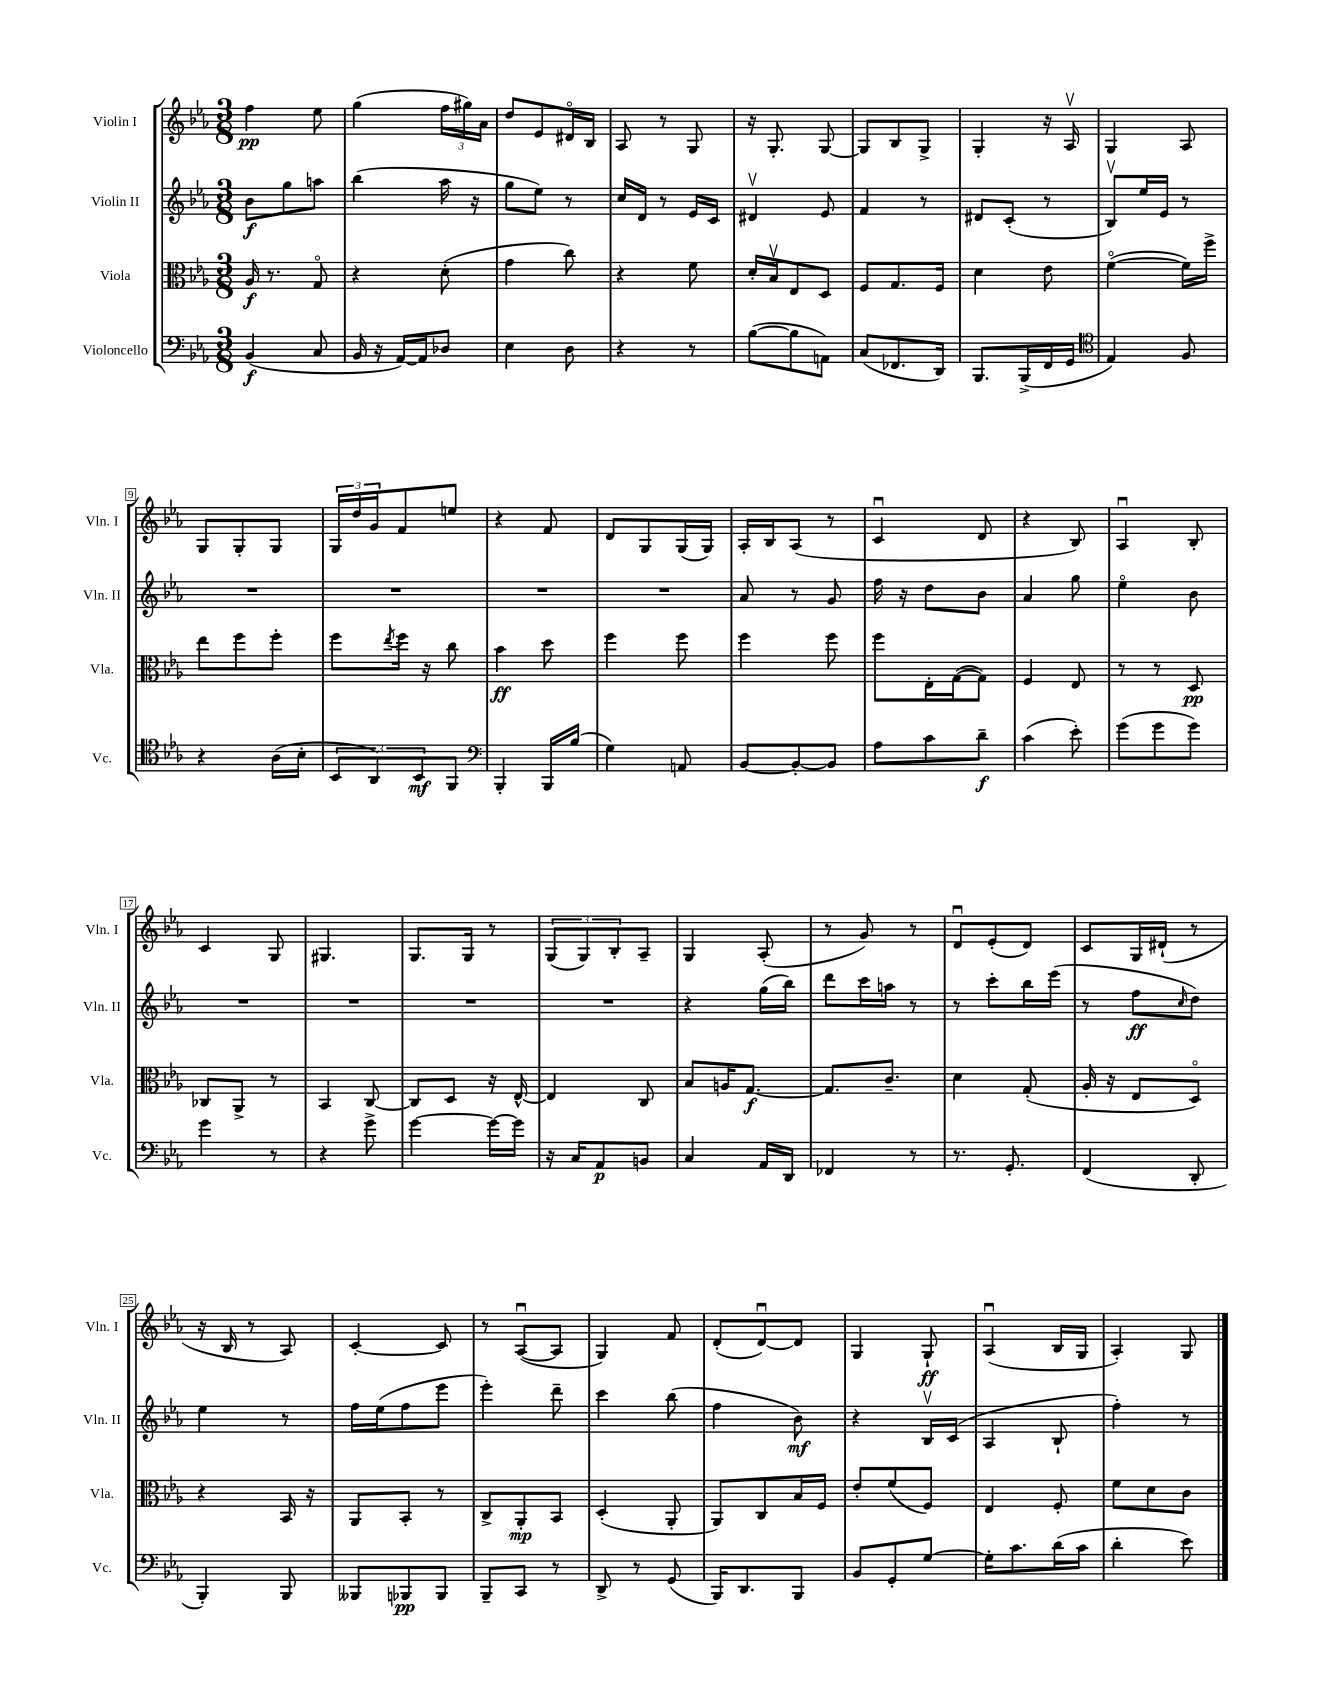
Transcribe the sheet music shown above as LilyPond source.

<<
\new StaffGroup <<
\new Staff = "s0" \with { instrumentName = "Violin I" shortInstrumentName = "Vln. I" } {
    \clef treble \key ees \major \numericTimeSignature \time 3/8
    f''4\pp ees''8 |
    g''4( \tuplet 3/2 { f''16 gis''16) aes'16 } |
    d''8 ees'8 dis'16\flageolet bes16 |
    aes8 r8 g8 |
    r16 g8.-. g8~ |
    g8 bes8 g8-> |
    g4-. r16 aes16\upbow |
    g4 aes8 |
    g8 g8-. g8 |
    \tuplet 3/2 { g16 d''16 g'16 } f'8 e''8 |
    r4 f'8 |
    d'8 g8 g16( g16) |
    aes16-. bes16 aes8( r8 |
    c'4\downbow d'8 |
    r4 bes8) |
    aes4\downbow bes8-. |
    c'4 g8 |
    gis4. |
    g8. g16 r8 |
    \tuplet 3/2 { g8( g8) bes8-. } aes8-- |
    g4 aes8-.( |
    r8 g'8) r8 |
    d'8\downbow ees'8-.( d'8) |
    c'8 g16 dis'16-!( r8 |
    r16 bes16 r8 aes8) |
    c'4~-. c'8 |
    r8 aes8~\downbow( aes8 |
    g4) f'8 |
    d'8-.( d'8~\downbow) d'8 |
    g4 g8-!\ff |
    aes4\downbow( bes16 g16 |
    aes4-.) g8 \bar "|." |
}
\new Staff = "s1" \with { instrumentName = "Violin II" shortInstrumentName = "Vln. II" } {
    \clef treble \key ees \major \numericTimeSignature \time 3/8
    bes'8\f g''8 a''8 |
    bes''4( aes''16 r16 |
    g''8 ees''8) r8 |
    c''16 d'16 r8 ees'16 c'16 |
    dis'4\upbow ees'8 |
    f'4 r8 |
    dis'8 c'8-.( r8 |
    bes8\upbow) ees''16 ees'16 r8 |
    R4. |
    R4. |
    R4. |
    R4. |
    aes'8 r8 g'8 |
    f''16 r16 d''8 bes'8 |
    aes'4 g''8 |
    ees''4\flageolet bes'8 |
    R4. |
    R4. |
    R4. |
    R4. |
    r4 g''16( bes''16) |
    d'''8 c'''16 a''16 r8 |
    r8 c'''8-. bes''16 ees'''16( |
    r8 f''8\ff \grace { c''16 } d''8) |
    ees''4 r8 |
    f''16 ees''16( f''8 ees'''8 |
    ees'''4-.) d'''8-- |
    c'''4 bes''8( |
    f''4 bes'8\mf) |
    r4 bes16\upbow c'16( |
    aes4 bes8-! |
    f''4-.) r8 \bar "|." |
}
\new Staff = "s2" \with { instrumentName = "Viola" shortInstrumentName = "Vla." } {
    \clef alto \key ees \major \numericTimeSignature \time 3/8
    aes16\f r8. g8\flageolet |
    r4 d'8-.( |
    g'4 c''8) |
    r4 f'8 |
    d'16-. bes16\upbow ees8 d8 |
    f8 g8. f16 |
    d'4 ees'8 |
    f'4~\flageolet( f'16) f''16-> |
    ees''8 f''8 f''8-. |
    f''8 \acciaccatura { ees''8 } f''16 r16 c''8 |
    bes'4\ff d''8 |
    f''4 f''8 |
    f''4 f''8 |
    f''8 ees16-. g16~( g8) |
    f4 ees8 |
    r8 r8 d8\pp |
    ces8 aes,8-> r8 |
    bes,4 c8~ |
    c8 d8 r16 ees16~-^ |
    ees4 c8 |
    bes8 a16 g8.~\f |
    g8. c'8.-- |
    d'4 g8-.( |
    aes16-. r16 ees8 d8\flageolet) |
    r4 bes,16 r16 |
    aes,8 bes,8-. r8 |
    c8-> aes,8-.\mp bes,8 |
    d4-.( aes,8-. |
    aes,8) c8 bes16 f16 |
    ees'8-. f'8( f8) |
    ees4 f8-. |
    f'8 d'8 c'8 \bar "|." |
}
\new Staff = "s3" \with { instrumentName = "Violoncello" shortInstrumentName = "Vc." } {
    \clef bass \key ees \major \numericTimeSignature \time 3/8
    bes,4\f( c8 |
    bes,16 r16 aes,16~) aes,16 des8 |
    ees4 d8 |
    r4 r8 |
    bes8~( bes8 a,8) |
    c8( fes,8. d,16) |
    bes,,8. bes,,16->( f,16 g,16 |
    \clef tenor ees4) f8 |
    r4 aes16( bes16-. |
    \tuplet 3/2 { bes,8 aes,8) bes,8\mf } f,8 |
    \clef bass bes,,4-. bes,,16 bes16( |
    g4) a,8 |
    bes,8~ bes,8~-. bes,8 |
    aes8 c'8 d'8--\f |
    c'4( ees'8-.) |
    g'8( g'8 g'8) |
    g'4 r8 |
    r4 g'8-> |
    g'4~ g'16~ g'16 |
    r16 c16 aes,8\p b,8 |
    c4 aes,16 d,16 |
    fes,4 r8 |
    r8. g,8.-. |
    f,4( d,8-. |
    bes,,4-.) bes,,8 |
    beses,,8 bes,,8\pp bes,,8 |
    bes,,8-- c,8 r8 |
    d,8-> r8 g,8( |
    bes,,16) d,8. bes,,8 |
    bes,8 g,8-. g8~ |
    g16-. c'8. d'16( c'16 |
    d'4-. ees'8) \bar "|." |
}
>>
>>
\layout { \context { \Score \override BarNumber.stencil = #(make-stencil-boxer 0.1 0.3 ly:text-interface::print) } }
